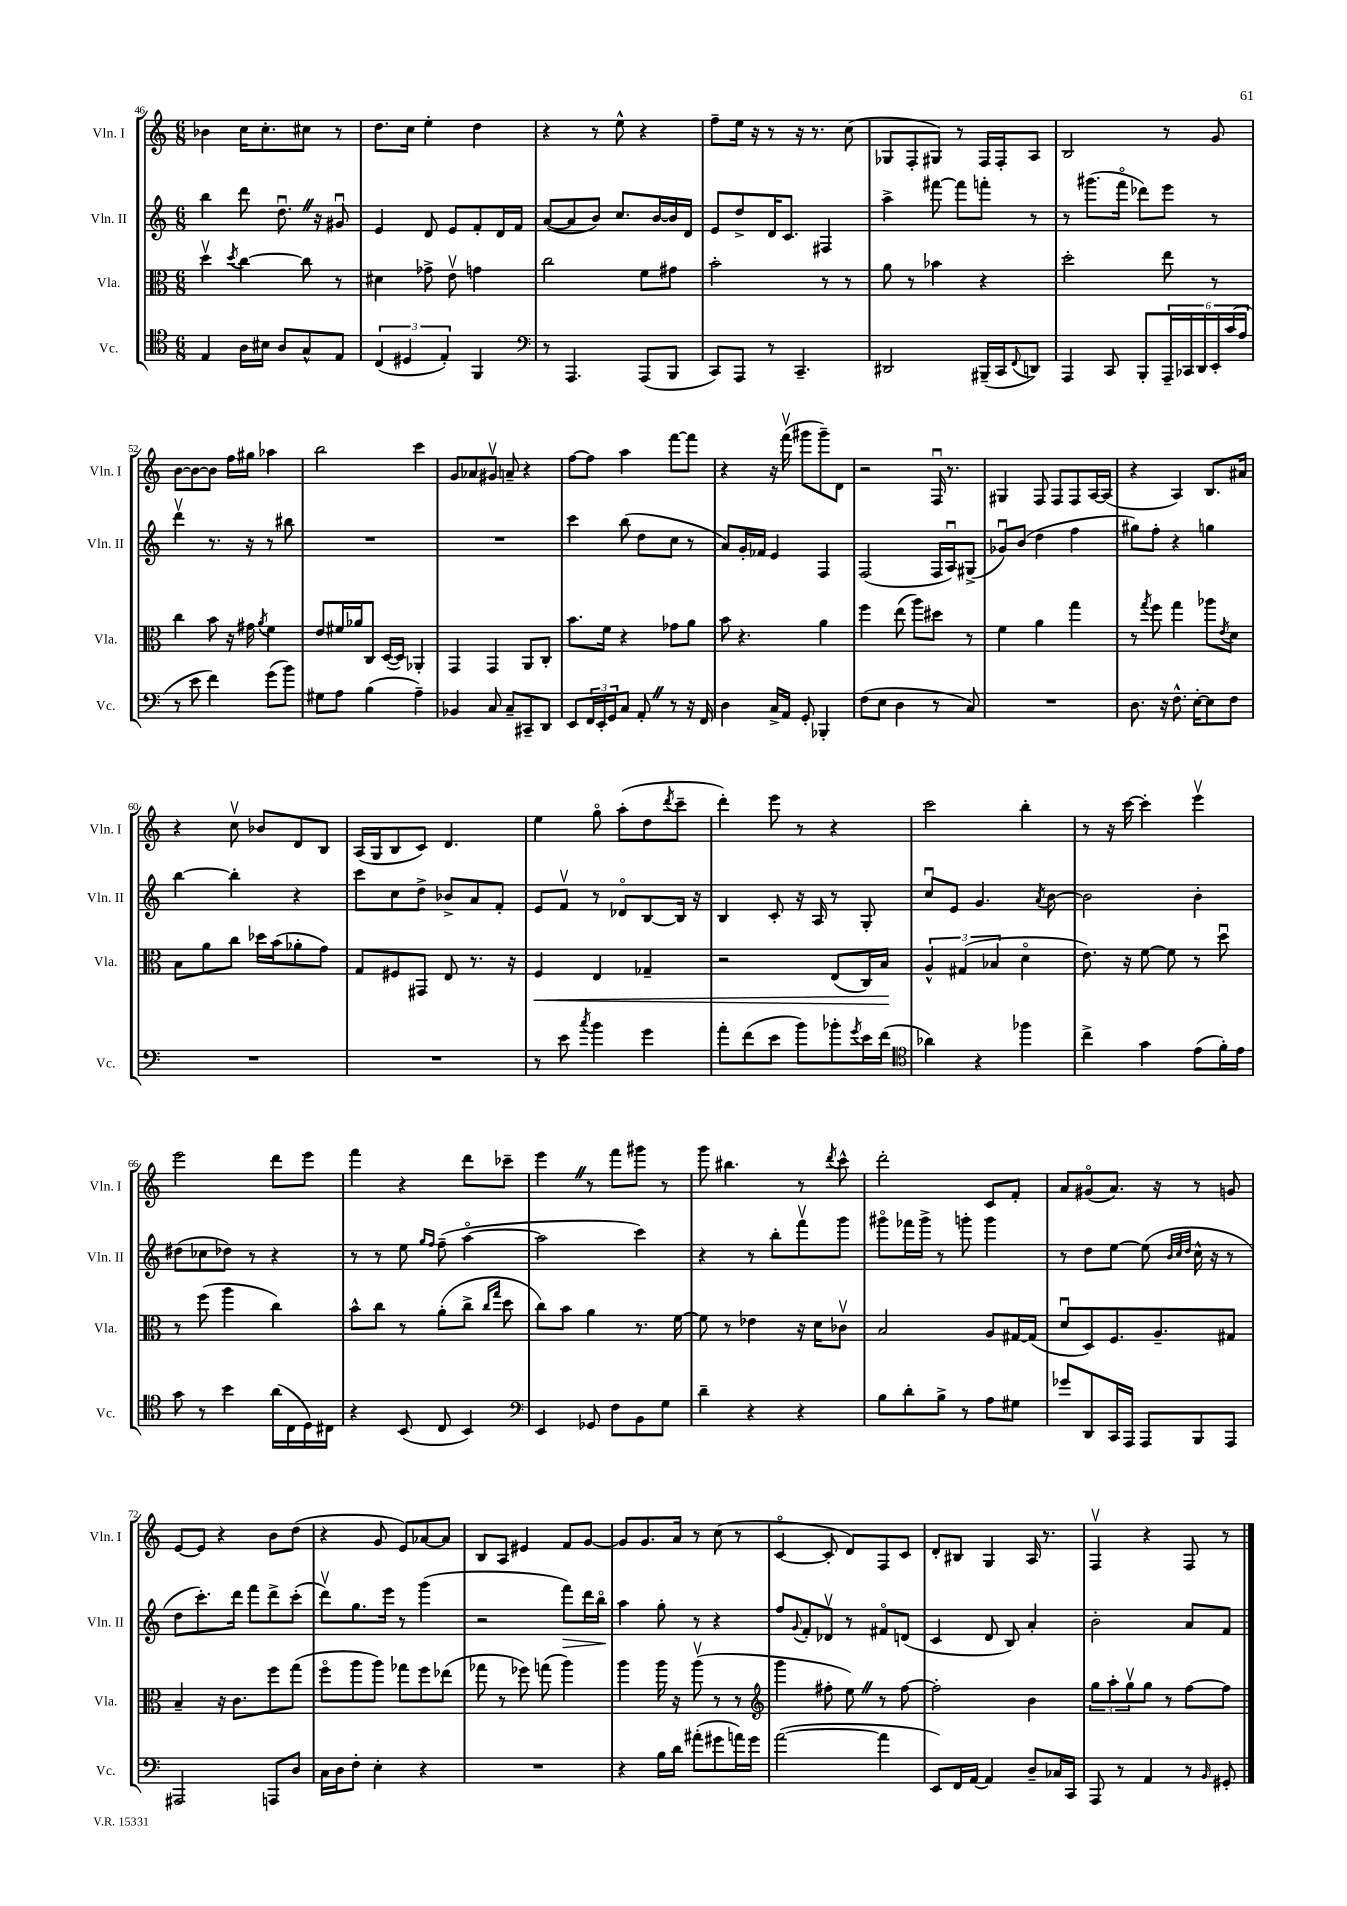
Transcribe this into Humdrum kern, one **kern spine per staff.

**kern	**kern	**kern	**kern
*staff4	*staff3	*staff2	*staff1
*clefC4	*clefC3	*clefG2	*clefG2
*k[]	*k[]	*k[]	*k[]
*M6/8	*M6/8	*M6/8	*M6/8
4E	4ddv	4bb	4b-
.	8qdd	.	.
16A	[4cc	8ddd	16cc
16B#	.	.	8.cc'
8A	.	8.ddu	.
8G^^	8cc]	.	8cc#
.	.	16r	.
8E	8r	8g#u	8r
=	=	=	=
(6C	4d#	4e	8.dd
6D#	.	.	.
.	.	.	16cc
.	8g-^	8d	4ee'
6E')	.	.	.
.	8ev	8e	.
4FF	4g	8f'	4dd
.	.	16d	.
.	.	16f	.
=	=	=	=
*clefF4	*	*	*
8r	2cc	([8a	4r
4.AAA	.	8a]	.
.	.	8b)	8r
.	.	8.cc	8ee^^
(8AAA	8f	.	4r
.	.	[16b	.
8BBB	8g#	16b]	.
.	.	16d	.
=	=	=	=
8CC)	2b'	8e	8ff~
8AAA	.	8dd^	16ee
.	.	.	16r
8r	.	16d	8r
.	.	8.c	.
4.CC~	.	.	16r
.	.	.	8.r
.	8r	4F#	.
.	8r	.	(8cc
=	=	=	=
2DD#	8a	4aa^	8G-
.	8r	.	8F'
.	4b-	[8fff#	8G#)
.	.	8fff#]	8r
(16BBB#~	4r	8fff'	16F
16CC	.	.	16F'
8qqFF	.	.	.
8DD)	.	8r	8A
=	=	=	=
4AAA	2dd'	8r	2B
.	.	(8.ggg#	.
8CC	.	.	.
.	.	16fffo	.
8BBB'	.	8ddd-)	.
24AAA~	8ee	8eee	8r
24CC-	.	.	.
24DD	.	.	.
24EE'	8r	8r	8g
(24c	.	.	.
24A	.	.	.
=	=	=	=
8r	4cc	4dddv	[8b
8e	.	.	8b_
4f)	8b	8.r	8b]
.	16r	.	16ff
.	16g#	16r	16gg#
.	8qa	.	.
(8g	4f	8r	4aa-
8b)	.	8bb#	.
=	=	=	=
8G#	8e	2.r	2bb
8A	16f#	.	.
.	16a-	.	.
(4B	8C	.	.
.	([16D	.	.
.	16D])	.	.
4A~)	4AA-'	.	4ccc
=	=	=	=
4BB-	4GG	2.r	8g
.	.	.	8a-
8C	4GG	.	8g#v
8C~	.	.	8a~
8CC#~	8AA	.	4r
8DD	8C'	.	.
=	=	=	=
8EE	8.b	4ccc	[8ff
24FF	.	.	8ff]
24EE'	.	.	.
.	16f	.	.
24GG	.	.	.
8C	4r	(8bb	4aa
8AA'	.	8dd	.
8r	8g-	8cc	[8fff
16r	8a	8r	8fff]
16FF	.	.	.
=	=	=	=
4D	8b	8a)	4r
.	4.r	16g'	.
.	.	16f-	.
16C^	.	4e	16r
16AA	.	.	(16fffv
8GG'	.	.	8ggg#
4BBB-'	4a	4F	8ggg#~)
.	.	.	8d
=	=	=	=
(8F	4ff	(2F	2r
8E	.	.	.
4D	(8ee	.	.
.	8aa)	.	.
8r	8dd#	16F	16Fu
.	.	16Au)	8.r
8C)	8r	(8G#^	.
=	=	=	=
2.r	4f	8g-u)	4G#
.	.	(8b	.
.	4a	4dd	8F
.	.	.	8F
.	4gg	4ff	8F
.	.	.	[16A
.	.	.	(16A]
=	=	=	=
8.D	8r	8gg#)	4r
.	8qgg	.	.
.	8ff	8ff'	.
16r	.	.	.
8.F^^	4gg	4r	4A)
[16E'	.	.	.
8E]	8aa-	4gg	8.B
.	8qe	.	.
8F	8d	.	.
.	.	.	16a#
=	=	=	=
2.r	8B	[4bb	4r
.	8a	.	.
.	8cc	4bb']	8ccv
.	16dd-	.	8b-
.	(16b	.	.
.	8a-'	4r	8d
.	8g)	.	8B
=	=	=	=
2.r	8G	8ccc	(16A
.	.	.	16G
.	8F#	8cc	8B
.	8GG#	8dd^	8c)
.	8E	8b-^	4.d
.	8.r	8a	.
.	.	8f'	.
.	16r	.	.
=	=	=	=
8r	4F	8e	4ee
8e	.	8fv	.
8qcc	.	.	.
4b	4E	8r	8ggo
.	.	8d-o	(8aa'
4g	4G-~	[8B	8dd
.	.	.	8qddd
.	.	16B]	8ccc~
.	.	16r	.
=	=	=	=
8a'	2r	4B	4ddd')
(8f	.	.	.
8e	.	8c'	8eee
8b)	.	16r	8r
.	.	16A	.
8b-'	(8E	8r	4r
8qg	.	.	.
16e	16C)	8G'	.
(16f	16B	.	.
=	=	=	=
*clefC4	*	*	*
4a-)	6A^^	8ccu	2ccc
.	.	8e	.
.	(6G#	.	.
4r	.	4.g	.
.	6B-	.	.
4ff-	4do	.	4bb'
.	.	8qa	.
.	.	[8b	.
=	=	=	=
4cc^	8.e)	2b]	8r
.	.	.	16r
.	16r	.	[16ccc
4g	[8f	.	4ccc']
.	8f]	.	.
(8e	8r	4b'	4eeev
16f')	8ddu	.	.
16e	.	.	.
=	=	=	=
8g	8r	(8dd#	2eee
8r	(8ff	8cc-	.
4b	4aa	8dd-)	.
.	.	8r	.
(16a	4cc)	4r	8ddd
16C	.	.	.
16D)	.	.	8eee
16C#	.	.	.
=	=	=	=
4r	8b^^	8r	4fff
.	8cc	8r	.
(8BB	8r	8ee	4r
.	.	16qqgg	.
.	.	16qqff	.
8C	(8a'	(8ff~	.
4BB)	8cc^	[4aao	8ddd
.	16qqcc	.	.
.	16qqgg	.	.
.	8dd	.	8ccc-~
=	=	=	=
*clefF4	*	*	*
4EE	8cc)	2aa]	4eee
.	8b	.	.
8GG-	4a	.	8r
8F	.	.	8fff
8BB	8.r	4ccc)	8ggg#
8G	.	.	8r
.	[16f	.	.
=	=	=	=
4d~	8f]	4r	8ggg
.	8r	.	4.bb#
4r	4e-	8r	.
.	.	8bb'	.
4r	16r	8fffv	8r
.	16d	.	.
.	.	.	8qddd
.	8c-v	8ggg	8ccc^^
=	=	=	=
8B	2B	8ggg#o	2ddd'
8d'	.	16fff-	.
.	.	16ggg#^	.
8B^	.	8r	.
8r	.	8ggg'	.
8A	8A	4ggg	8c
8G#	[16G#	.	8f'
.	(16G#]	.	.
=	=	=	=
8g-	8du	8r	8a
8DD	8D)	8dd	(8g#o
16CC	8.F	[8ee	8.a)
16AAA	.	.	.
8AAA	.	(8ee]	.
.	8.A~	.	16r
.	.	32qqb	.
.	.	32qqcc	.
.	.	32qqdd	.
8BBB	.	16cc^^	8r
.	.	16r	.
8AAA	8G#	8r	8g
=	=	=	=
2AAA#	4B~	8dd	[8e
.	.	8.ccc')	8e]
.	16r	.	4r
.	8.c	16ddd	.
.	.	8fff	.
8AAA	8ff	8ddd^	8b
8D	(8gg	(8ccc'	(8dd
=	=	=	=
16C	8ffo	8dddv)	4r
16D	.	.	.
8F'	8aa	8.gg	.
4E'	8aa)	.	8g
.	.	16eee	.
.	8gg-	8r	8e)
4r	8ff	(4ggg	[8a-
.	(8ee-	.	8a-]
=	=	=	=
2.r	8gg-	2r	8B
.	8r	.	8A
.	8ff-)	.	4e#
.	(8gg	.	.
.	4aa)	8fff)	8f
.	.	16ddd	[8g
.	.	16bbo	.
=	=	=	=
4r	4aa	4aa	8g]
.	.	.	8.g
16B	16aa	8gg'	.
16d	16r	.	16a
(8a#'	(8aav	8r	8r
8g#	8r	4r	(8cc
16a)	8r	.	8r
16g#	.	.	.
=	=	=	=
*	*clefG2	*	*
([2a	4ggg	8ff	[4co
.	.	8qqg	.
.	.	8f'	.
.	8ff#'	8d-v	8c']
.	8ee)	8r	8d)
4a]	8r	8f#o	8F
.	[8ff#	(8d	8c
=	=	=	=
8EE)	2ff#']	4c	8d'
16FF	.	.	8B#
[16AA	.	.	.
4AA]	.	8d	4G
.	.	8B)	.
8D~	4b	4a'	16A
.	.	.	8.r
16C-	.	.	.
16CC	.	.	.
=	=	=	=
8AAA	12gg	2b'	4Fv
.	12aa'	.	.
8r	.	.	.
.	12ggv	.	.
4AA	8gg	.	4r
.	8r	.	.
8r	[8ff	8a	8F
16qqBB	.	.	.
8GG#'	8ff]	8f	8r
==	==	==	==
*-	*-	*-	*-
